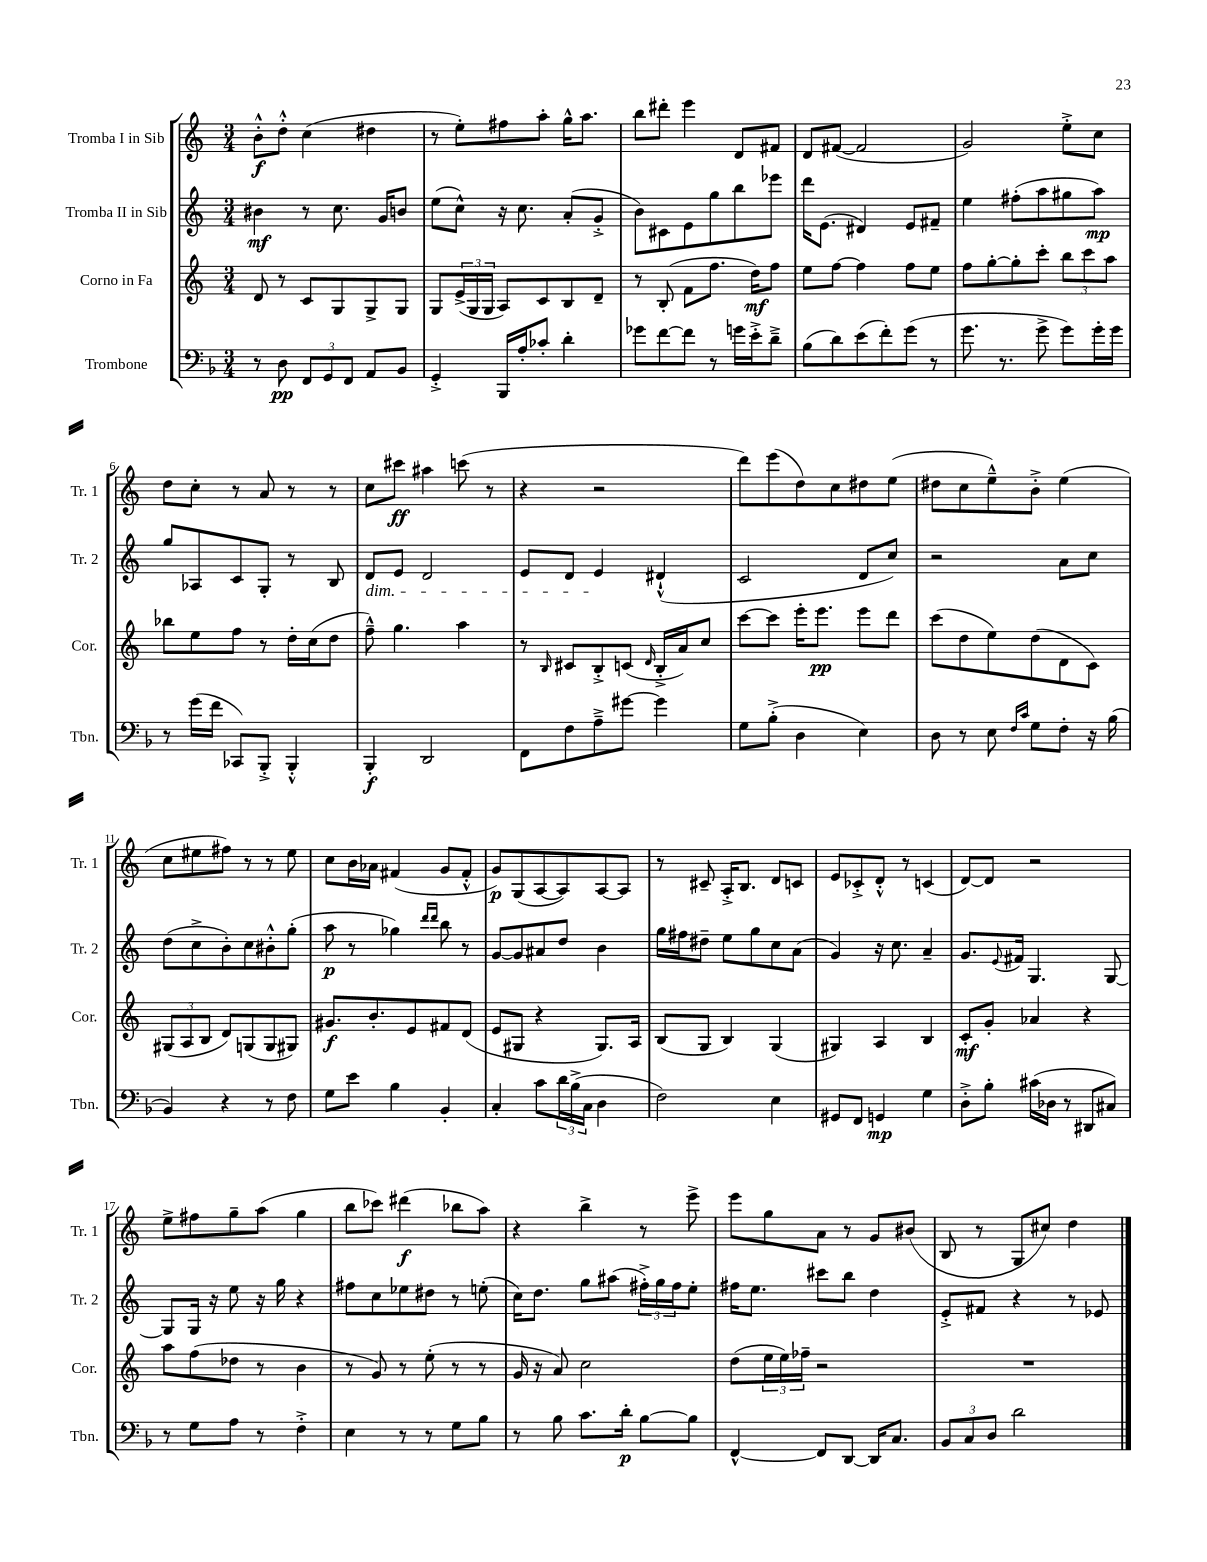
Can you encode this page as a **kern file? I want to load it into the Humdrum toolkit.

**kern	**kern	**kern	**kern
*staff4	*staff3	*staff2	*staff1
*clefF4	*clefG2	*clefG2	*clefG2
*k[b-]	*k[]	*k[]	*k[]
*M3/4	*M3/4	*M3/4	*M3/4
8r	8d	4b#	8b'^^
8D	8r	.	8dd'^^
12FF	8c	8r	(4cc
12GG	.	.	.
.	8G	8.cc	.
12FF	.	.	.
8AA	8G^	.	4dd#
.	.	16g	.
8BB-	8G	8b	.
=	=	=	=
4GG'^	8G	(8ee	8r
.	(24e^	8cc^^)	8ee')
.	24G	.	.
.	24G	.	.
16BBB-	8A)	16r	8ff#
16A'	.	8.cc	.
8c-'	8c	.	8aa'
4d'	8B	(8a'	16gg^^
.	.	.	8.aa
.	8d~	8g'^	.
=	=	=	=
8g-	8r	8b)	8bb
[8f	(8B'	8c#	8ddd#'
8f]	8f	8e	4eee
8r	8.ff	8gg	.
16g	.	8bb	8d
16e'^	16dd)	.	.
8d~^	8ff	8eee-	8f#
=	=	=	=
(8B-	8ee	16ddd	8d
.	.	(8.e	.
8d)	[8ff	.	([8f#
(8e	4ff]	4d#)	2f#]
8f')	.	.	.
(8g	8ff	8e	.
8r	8ee	8f#~	.
=	=	=	=
8.g	8ff	4ee	2g)
.	[8gg'	.	.
8.r	.	.	.
.	8gg']	(8ff#'	.
8g^	8ccc'	8aa	.
8g)	12bb	8gg#	8ee'^
.	12ccc	.	.
16g'	.	8aa)	8cc
.	12aa	.	.
16g	.	.	.
=	=	=	=
8r	8bb-	8gg	8dd
(16g	8ee	8A-	8cc'
16f	.	.	.
8CC-)	8ff	8c	8r
8BBB-'^	8r	8G'	8a
4BBB-'^^	16dd'	8r	8r
.	(16cc	.	.
.	8dd	8B	8r
=	=	=	=
4BBB-'	8ff~^^)	8d	8cc
.	4.gg	8e	8ccc#
2DD	.	2d	4aa#
.	4aa	.	(8ccc
.	.	.	8r
=	=	=	=
8FF	8r	8e	4r
.	16qqB	.	.
8F	8c#	8d	.
8A~^	8B'^	4e	2r
[8g#	(8c	.	.
.	16qqd	.	.
4g#]	16B'^	(4d#`^^	.
.	16a)	.	.
.	8cc	.	.
=	=	=	=
8G	[8ccc	2c	8ddd)
(8B-'^	8ccc]	.	(8eee
4D	16eee'	.	8dd)
.	8.eee	.	.
.	.	.	8cc
4E)	8eee	8d	8dd#
.	8ddd	8cc)	(8ee
=	=	=	=
8D	(8ccc	2r	8dd#
8r	8dd	.	8cc
8E	8ee)	.	8ee~^^)
16qqF	.	.	.
16qqc	.	.	.
8G	(8dd	.	8b'^
8F'	8d	8a	(4ee
16r	8c)	8cc	.
(16B-	.	.	.
=	=	=	=
4BB-)	(12G#	(8dd	8cc
.	12A	.	.
.	.	8cc^	8ee#
.	12B	.	.
4r	8d)	8b')	8ff#)
.	(8G	8cc	8r
8r	8G	8b#'^^	8r
8F	8G#)	(8gg'	8ee#
=	=	=	=
8G	8.g#	8aa	8cc
8e	.	8r	16b
.	8.b'	.	16a-
4B-	.	4gg-)	(4f#
.	8e	.	.
.	.	16qqddd	.
.	.	16qqddd	.
4BB-'	8f#	8bb	8g
.	(8d	8r	8f#'^^
=	=	=	=
4C'	8e	[8g	8g)
.	8G#	8g]	(8G
8c	4r	8a#	[8A
24d	.	8dd	8A])
(24B-^	.	.	.
24C	.	.	.
4D	8.G#)	4b	[8A
.	.	.	8A]
.	16A	.	.
=	=	=	=
2F)	(8B	16gg	8r
.	.	16ff#	.
.	8G	8dd#~	8c#~
.	4B)	8ee	16A'^
.	.	.	8.B
.	.	8gg	.
4E	(4G	8cc	8d
.	.	(8a	8c
=	=	=	=
8GG#	4G#)	4g)	8e
8FF	.	.	8c-'^
4GG	4A	16r	8d'^^
.	.	8.cc	.
.	.	.	8r
4G	4B	4a~	(4c
=	=	=	=
8D'^	8c'	8.g	[8d)
8B-'	8g'	.	8d]
.	.	8qqe	.
.	.	16f#	.
(16c#	4a-	4.G	2r
16D-	.	.	.
8r	.	.	.
8DD#	4r	.	.
8C#)	.	[8G	.
=	=	=	=
8r	8aa	8G]	8ee^
8G	(8ff	16G	8ff#
.	.	16r	.
8A	8dd-	8ee	8gg~
8r	8r	16r	(8aa
.	.	16gg	.
4F'^	4b	4r	4gg
=	=	=	=
4E	8r	8ff#	8bb
.	8g)	8cc	8ccc-)
8r	8r	8ee-	(4ddd#
8r	(8ee'	8dd#	.
8G	8r	8r	8bb-
8B-	8r	(8ee'	8aa)
=	=	=	=
8r	16g	16cc)	4r
.	16r	8.dd	.
8B-	8a)	.	.
8.c	2cc	8gg	4bb^
.	.	(8aa#	.
16d'	.	.	.
[8B-	.	24ff#'^)	8r
.	.	24gg	.
.	.	24ff#	.
8B-]	.	8ee'	8eee^
=	=	=	=
[4FF^^	(8dd	16ff#	8eee
.	.	8.ee	.
.	24ee	.	8gg
.	24ee)	.	.
.	24ff-~	.	.
8FF]	2r	8ccc#	8a
[8DD	.	8bb	8r
16DD]	.	4dd	8g
8.C	.	.	.
.	.	.	(8b#
=	=	=	=
12BB-	2.r	8e'^	8B
12C	.	.	.
.	.	8f#	8r
12D	.	.	.
2d	.	4r	8G
.	.	.	8cc#)
.	.	8r	4dd
.	.	8e-	.
==	==	==	==
*-	*-	*-	*-
